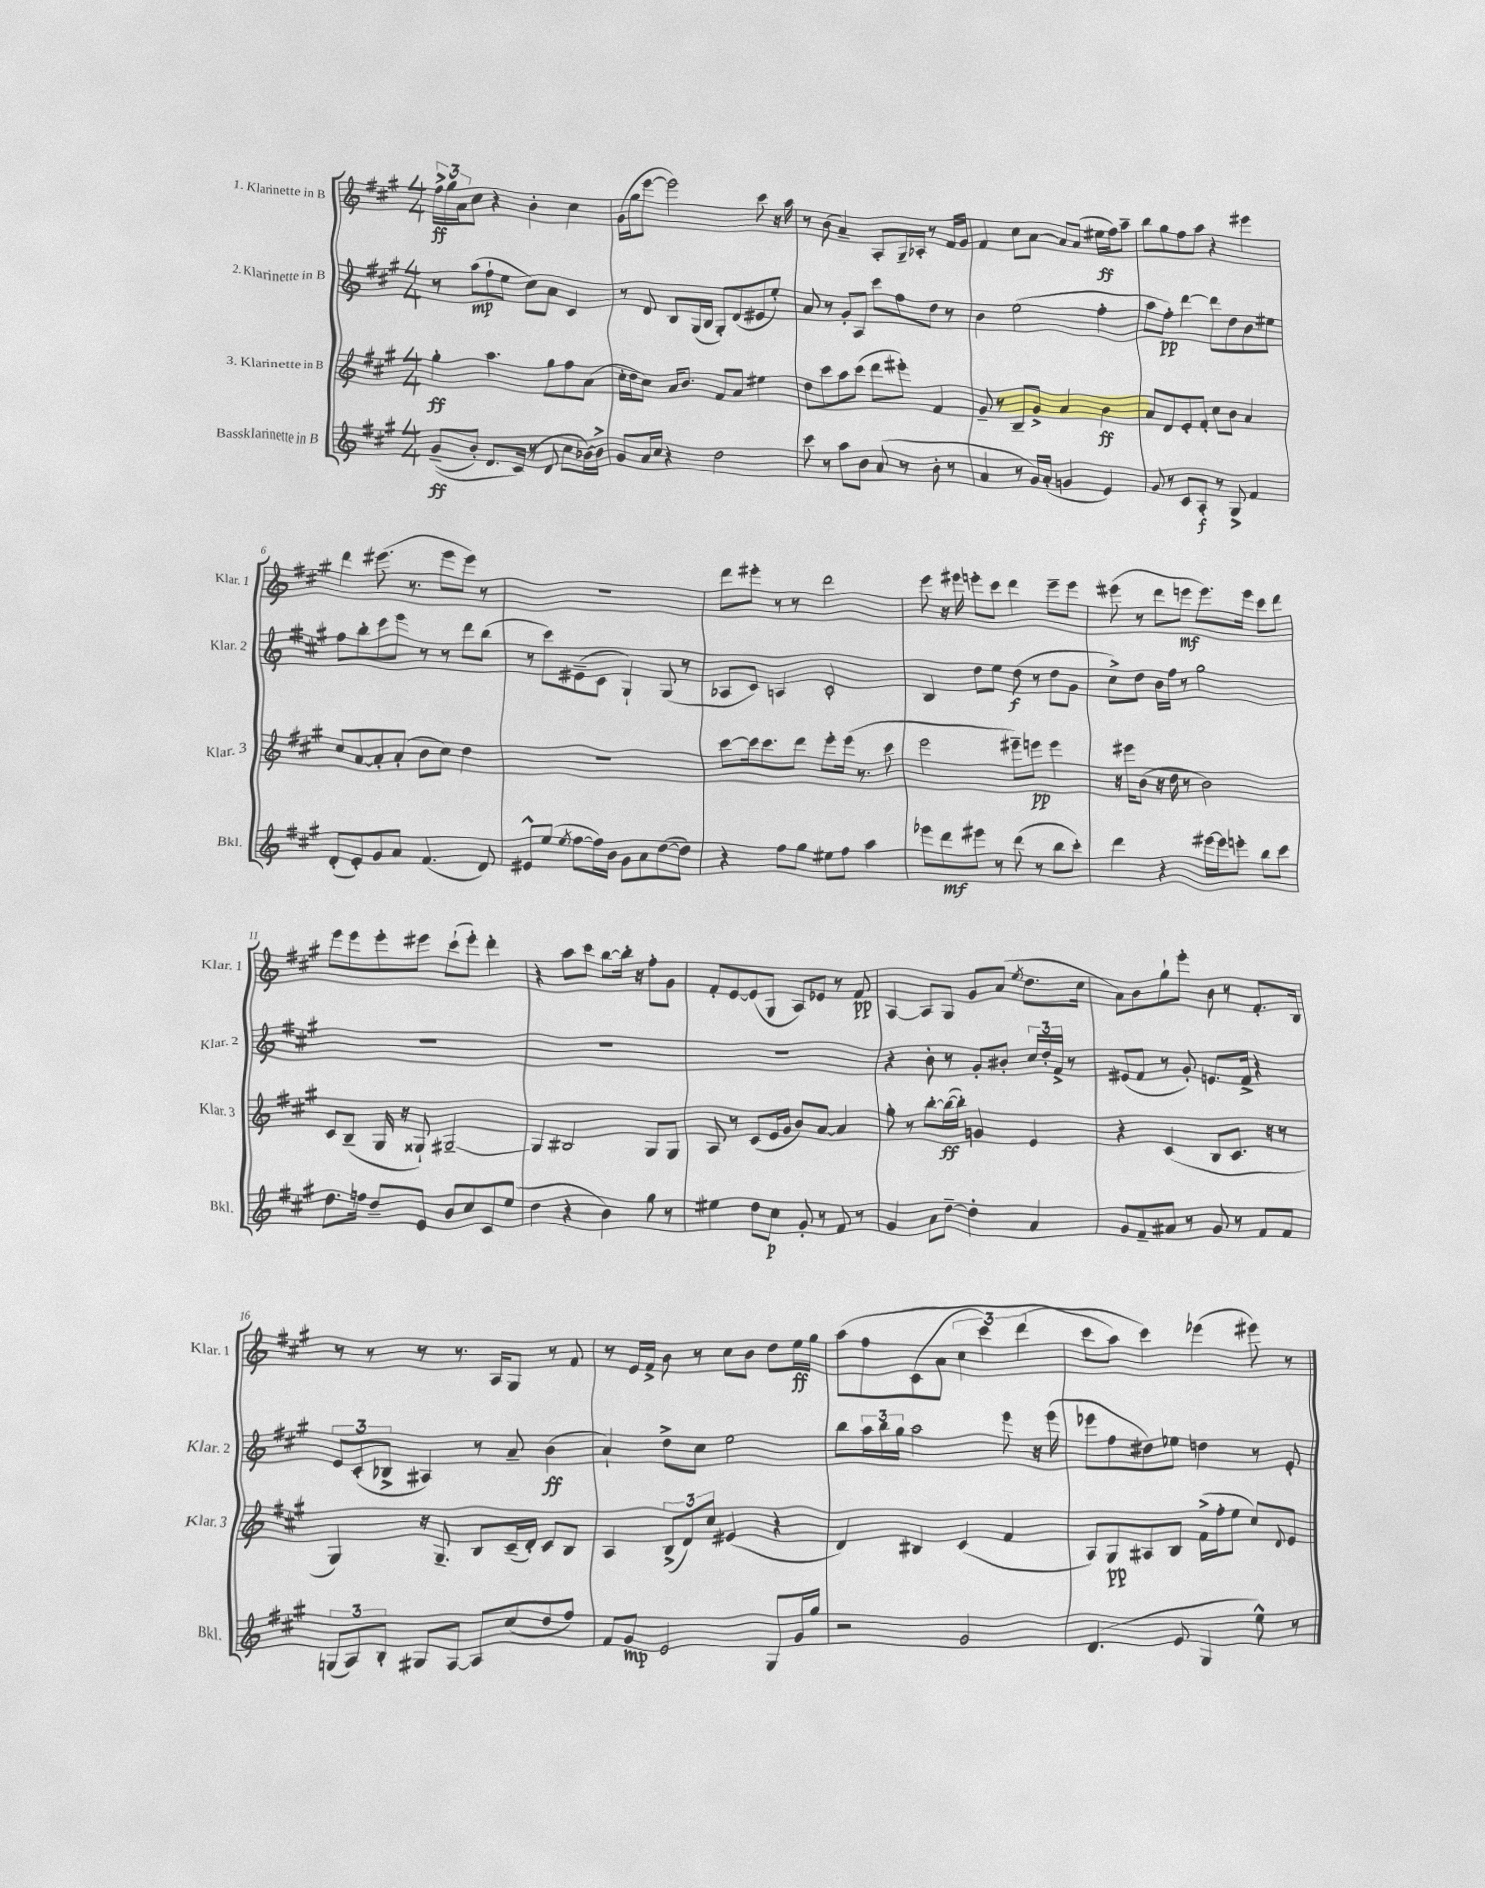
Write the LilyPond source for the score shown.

<<
\new StaffGroup <<
\new Staff = "s0" \with { instrumentName = "1. Klarinette in B" shortInstrumentName = "Klar. 1" } {
    \clef treble \key a \major \numericTimeSignature \time 4/4
    \tuplet 3/2 { fis''16->\ff gis''16 a'16 } cis''8 r4 b'4-. cis''4 |
    gis'16( gis''16 e'''8~ e'''2) cis'''8 r16 a''16 |
    r8 b'8( a'4--) a8-. gis16-- aes16-. r8 fis'16 gis'16 |
    fis'4 cis''8 a'8~ a'8 a'8( eis''16\ff fis''16) a''8-- |
    b''8 gis''8 fis''8 a''8 r4 eis'''4 |
    d'''4 eis'''8.( r8. eis'''8 eis'''8) r8 |
    R1 |
    d'''8 eis'''8-. r8 r8 d'''2 |
    e'''8 r16 eis'''16 e'''8-. cis'''8 d'''4 e'''8-- e'''8 |
    eis'''8( r8 d'''8 e'''8\mf e'''8.) e'''16 cis'''8 d'''8 |
    e'''8 e'''8 e'''8-. eis'''8 cis'''8-!( eis'''8-.) d'''4-. |
    r4 a''8 cis'''8 b''8~ b''16-. r16 fis''8-. gis'8 |
    fis'8-. e'8~ e'8( gis8 a8) ees'8 r8 fis'8\pp |
    a4~ a8 gis8 gis'8 a'8( \acciaccatura { e''8 } d''8. cis''16 |
    a'8) b'8 gis''8-! e'''8-. b'8 r8 fis'8.-. b16 |
    r8 r8 r8 r8. a16 gis8 r8 fis'8 |
    r8 e'16 fis'16-> b'8 r8 cis''8 b'8 d''8 e''16\ff gis''16 |
    a''8\( fis''8 cis'8( a'8 \tuplet 3/2 { cis''4 cis'''4) d'''4( } |
    cis'''8 a''8\) cis'''4) ees'''4( eis'''8) r8 \bar "|." |
}
\new Staff = "s1" \with { instrumentName = "2. Klarinette in B" shortInstrumentName = "Klar. 2" } {
    \clef treble \key a \major \numericTimeSignature \time 4/4
    r8 a''8\mp( fis''8-! e''8 cis''8) a'8 cis'4 |
    r8 d'8 b8 gis16( b16 gis8-.) d'8( eis'8 e''8-.) |
    a'8 r8 gis'8-. a8 cis'''8 fis''8 d''8 r8 |
    b'4 e''2( fis''4-. |
    a''8 fis''8-.\pp) d'''4~ d'''8 d''8 b'8 eis''8 |
    fis''8 b''8-. cis'''8 e'''8 r8 r8 d'''8 b''8( |
    r8 cis'''8) eis'8--( cis'8 gis4-!) gis8( r8 |
    aes8 cis'8) a4 cis'2-. |
    b4 d''8 e''8 d''8\f( r8 d''8 gis'8 |
    cis''8->) d''8 b'16 fis''16 r8 gis''2 |
    R1 |
    R1 |
    R1 |
    r4 b'8-. r8 gis'8-. bis'8-. \tuplet 3/2 { cis''16 d''16-. fis'16-> } r8 |
    eis'8( fis'8 r8 gis'8-.) e'8. fis'16-> r4 |
    \tuplet 3/2 { e'8 cis'8-.( bes8-> } ais4) r8 a'8-- b'4\ff( |
    a'4-!) d''8-> cis''8 e''2 |
    b''8 \tuplet 3/2 { a''16 b''16 gis''16 } a''2 e'''8 r16 e'''16( |
    ees'''8 fis''8 dis''8) ees''8 d''4 r8 e'8-. \bar "|." |
}
\new Staff = "s2" \with { instrumentName = "3. Klarinette in B" shortInstrumentName = "Klar. 3" } {
    \clef treble \key a \major \numericTimeSignature \time 4/4
    gis''4-.\ff a''4. gis''8 fis''8 a'8( |
    cis''16-. d''16 cis''8) a'16 b'8. fis'8 a'8 eis''4 |
    d''8 cis'''8 a''8 cis'''8( d'''8 eis'''8-.) fis'4 |
    gis'8-- r8 b8-- gis'8-> a'4 b'4\ff |
    a'8 d'8 e'8-. fis'8-. cis''8 b'8 a'4 |
    cis''8 a'8~ a'8-. a'8-.( b'8 cis''8) d''4 |
    R1 |
    cis'''8~ cis'''16 cis'''8. d'''8 e'''8-. e'''16( r8. cis'''8 |
    e'''2 eis'''8--) e'''8\pp e'''4 |
    r16 eis'''16 b'8( r16 d''16 r8 b'2) |
    cis'8 b8--( gis16 r16 gisis8-!) gis2~-- |
    gis4 bis2 gis8 gis8 |
    a8 r8 cis'8( e'16 gis'16 b'8) a'8~ a'4 |
    gis''8-. r8 b''8~-. b''16~\ff( b''16-.) g'4 e'4 |
    r4 cis'4( b8 cis'8. r16 r8 |
    gis4) r16 gis8.-- b8 cis'16--( d'16-.) cis'8 b8 |
    a4 \tuplet 3/2 { b8->( d'8) cis''8 } eis'4( r4 |
    d'4) bis4 cis'4( fis'4 |
    a8) gis8\pp ais8 b8 fis'16->( fis''16-. e''8 cis''8) \appoggiatura { d'8 } e'8 \bar "|." |
}
\new Staff = "s3" \with { instrumentName = "Bassklarinette in B" shortInstrumentName = "Bkl." } {
    \clef treble \key a \major \numericTimeSignature \time 4/4
    gis'8--\ff(\( b'8-.) d'8. cis'16(\) r8 d'8 cis''8 bes'16~) bes'16-> |
    gis'8 a'16 cis''16 r4 d''2 |
    cis'''8 r8 a''8 b'8 a'8( r8 b'8-. r8 |
    a'4 r8 gis'16) a'16-.( g'4 e'4) |
    gis'8 r8 cis'8 a8-.\f r8 gis8-> fis'4 |
    d'8-.( e'8-.) gis'8 a'8 fis'4.( d'8) |
    eis'8-^ e''8( \acciaccatura { e''8 } fis''8~ fis''16) b'16 gis'8 a'8 d''8~( d''8) |
    r4 fis''8 gis''8 eis''8 fis''8 a''4 |
    ees'''8 d'''8\mf eis'''8 r8 d'''8( r8 b''8 cis'''8-.) |
    d'''4 r4 eis'''16~ eis'''16 e'''8-. b''8 cis'''8 |
    d''8. f''16 d''8-- e'8 b'8 cis''8 cis'8 e''8( |
    d''4 r4 b'4) gis''8 r8 |
    eis''4 d''8 cis''8\p gis'8-. r8 fis'8 r8 |
    gis'4 a'8 d''8~-- d''4-. a'4 |
    gis'8 fis'8-- ais'8 r8 gis'8 r8 fis'8 fis'8 |
    \tuplet 3/2 { g8( a8) b8-. } gis8 a8~ a8 cis''8( d''8 fis''8) |
    fis'8 gis'8\mp e'2 gis8 gis'16 gis''16 |
    r2 gis'2 |
    d'4.( e'8 gis4 e''8-^) r8 \bar "|." |
}
>>
>>
